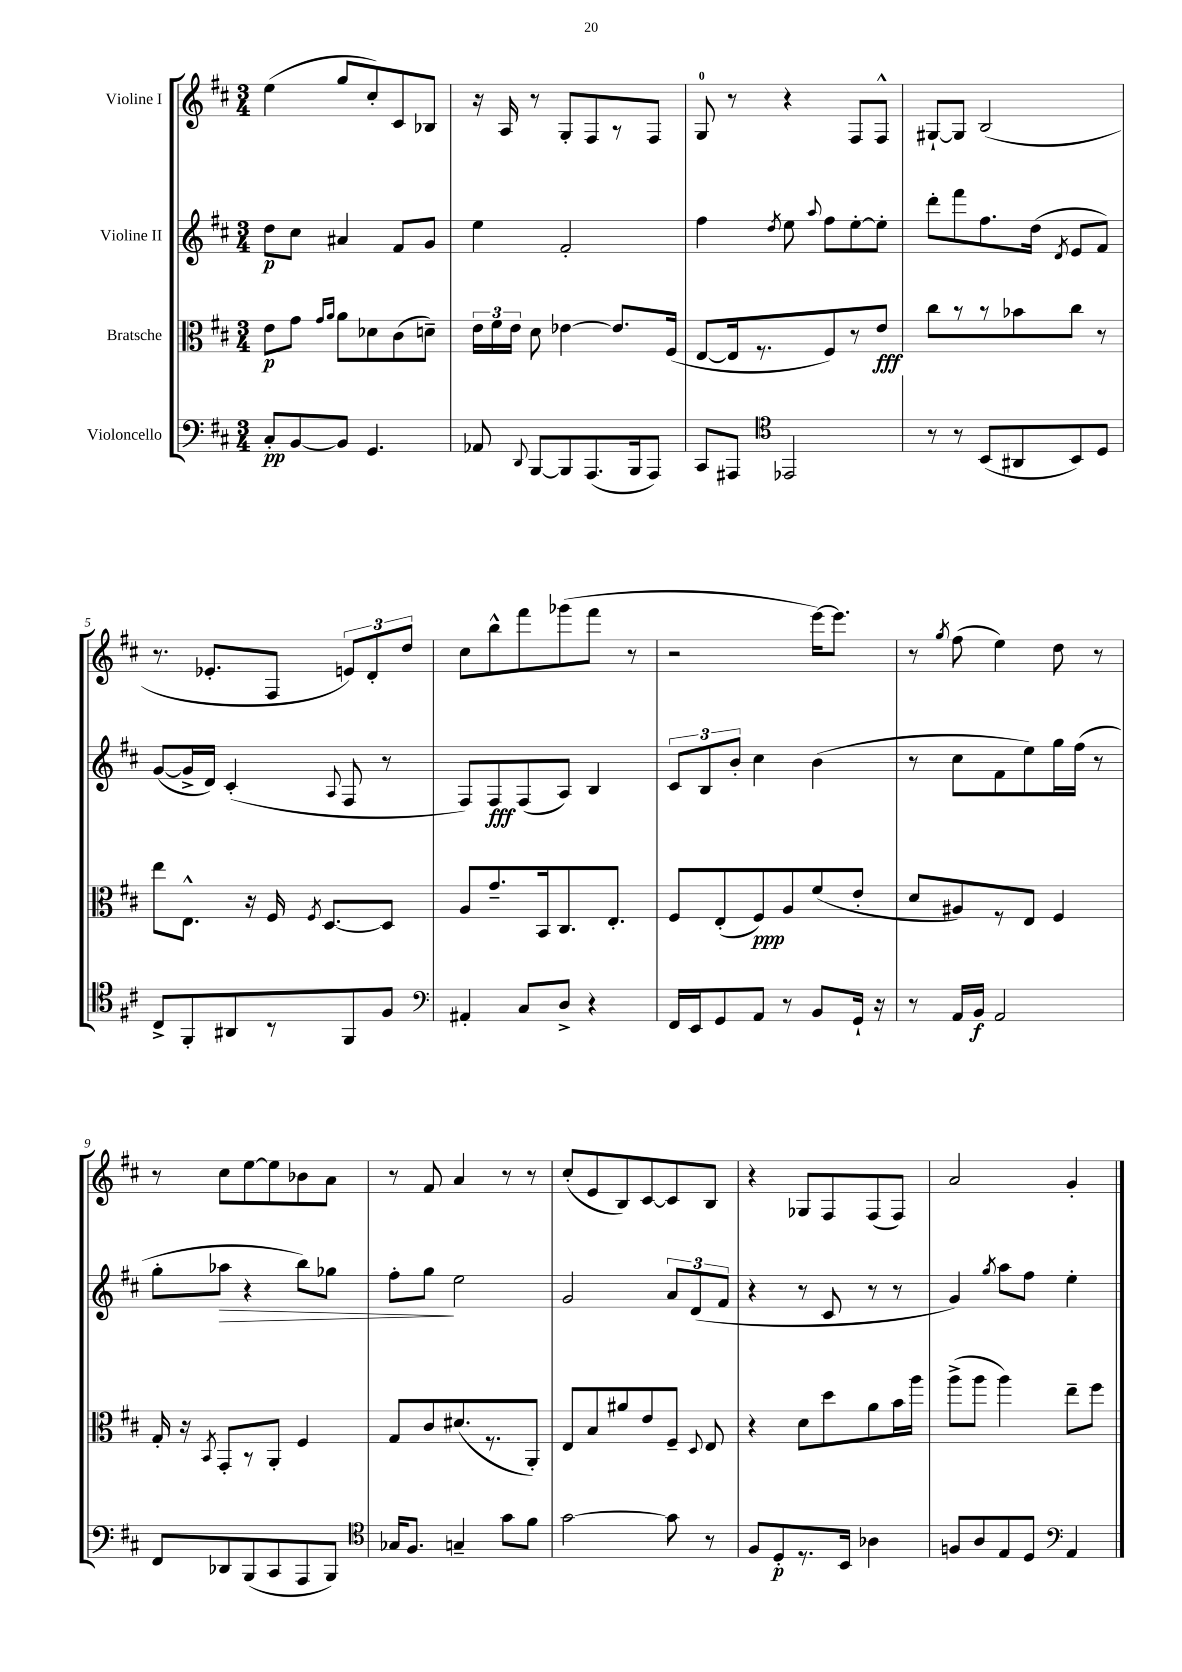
<<
\new StaffGroup <<
\new Staff = "s0" \with { instrumentName = "Violine I" } {
    \clef treble \key d \major \numericTimeSignature \time 3/4
    \autoBeamOff e''4( g''8[ cis''8-.) cis'8 bes8] |
    r16 a16 r8 g8[-. fis8 r8 fis8] |
    g8-0 r8 r4 fis8[ fis8]-^ |
    gis8[~-! gis8] b2( |
    r8. ees'8.[-. fis8] \tuplet 3/2 { e'8[) d'8-. d''8] } |
    cis''8[ b''8-^ fis'''8 ges'''8( fis'''8] r8 |
    r2 e'''16[~) e'''8.] |
    r8 \acciaccatura { g''8 } fis''8( e''4) d''8 r8 |
    r8 cis''8[ e''8~ e''8 bes'8 a'8] |
    r8 fis'8 a'4 r8 r8 |
    cis''8[-.( e'8 b8) cis'8~ cis'8 b8] |
    r4 ges8[ fis8 fis8( fis8]) |
    a'2 g'4-. \bar "|." |
}
\new Staff = "s1" \with { instrumentName = "Violine II" } {
    \clef treble \key d \major \numericTimeSignature \time 3/4
    \autoBeamOff d''8[\p cis''8] ais'4 fis'8[ g'8] |
    e''4 fis'2-. |
    fis''4 \acciaccatura { d''8 } e''8 \appoggiatura { a''8 } fis''8[ e''8~-. e''8]-. |
    d'''8[-. fis'''8 fis''8. d''16]( \acciaccatura { d'8 } e'8[ fis'8]) |
    g'8[~( g'16-> d'16]) cis'4-.( \appoggiatura { a8 } fis8 r8 |
    fis8[) fis8\fff fis8( a8]) b4 |
    \tuplet 3/2 { cis'8[ b8 b'8]-. } cis''4 b'4( |
    r8 cis''8[ fis'8 e''8) g''16 fis''16]( r8 |
    g''8[-. aes''8]\> r4 b''8[) ges''8] |
    fis''8[-. g''8]\! e''2 |
    g'2 \tuplet 3/2 { a'8[ d'8( fis'8] } |
    r4 r8 cis'8 r8 r8 |
    g'4) \acciaccatura { g''8 } a''8[ fis''8] e''4-. \bar "|." |
}
\new Staff = "s2" \with { instrumentName = "Bratsche" } {
    \clef alto \key d \major \numericTimeSignature \time 3/4
    \autoBeamOff e'8[\p g'8] \grace { g'16[ a'16] } a'8[ des'8 cis'8( d'8]--) |
    \tuplet 3/2 { e'16[ fis'16 e'16] } d'8 ees'4~ ees'8.[ fis16]( |
    e8[~ e16 r8. fis8) r8 e'8]\fff |
    cis''8[ r8 r8 bes'8 cis''8] r8 |
    e''8[ e8.]-^ r16 fis16 \acciaccatura { fis8 } d8.[~ d8] |
    a8[ g'8.-- b,16 cis8. e8.]-. |
    fis8[ e8-.( fis8\ppp) a8 fis'8( e'8]-. |
    d'8[ ais8) r8 e8] fis4 |
    g16-. r16 \acciaccatura { b,8 } g,8[-. r8 a,8]-. fis4 |
    g8[ cis'8 dis'8.( r8. a,8]-.) |
    e8[ b8 ais'8 e'8 fis8]-- \appoggiatura { d8 } e8 |
    r4 d'8[ d''8 a'8 b'16 a''16] |
    a''8[->( a''8] a''4) e''8[-- fis''8] \bar "|." |
}
\new Staff = "s3" \with { instrumentName = "Violoncello" } {
    \clef bass \key d \major \numericTimeSignature \time 3/4
    \autoBeamOff cis8[-.\pp b,8~ b,8] g,4. |
    aes,8 \appoggiatura { d,8 } b,,8[~ b,,8 a,,8.( b,,16 a,,8]) |
    cis,8[ ais,,8] \clef tenor ees,2 |
    r8 r8 b,8[( ais,8 b,8) d8] |
    cis8[-> fis,8-. ais,8 r8 fis,8 fis8] |
    \clef bass ais,4-. cis8[ d8]-> r4 |
    fis,16[ e,16 g,8 a,8] r8 b,8[ g,16]-! r16 |
    r8 a,16[ b,16]\f a,2 |
    fis,8[ des,8 b,,8( cis,8 a,,8 b,,8]) |
    \clef tenor ges16[ fis8.] g4-- g'8[ fis'8] |
    g'2~ g'8 r8 |
    fis8[ d8-.\p r8. b,16] aes4 |
    f8[ a8 e8 d8] \clef bass a,4 \bar "|." |
}
>>
>>
